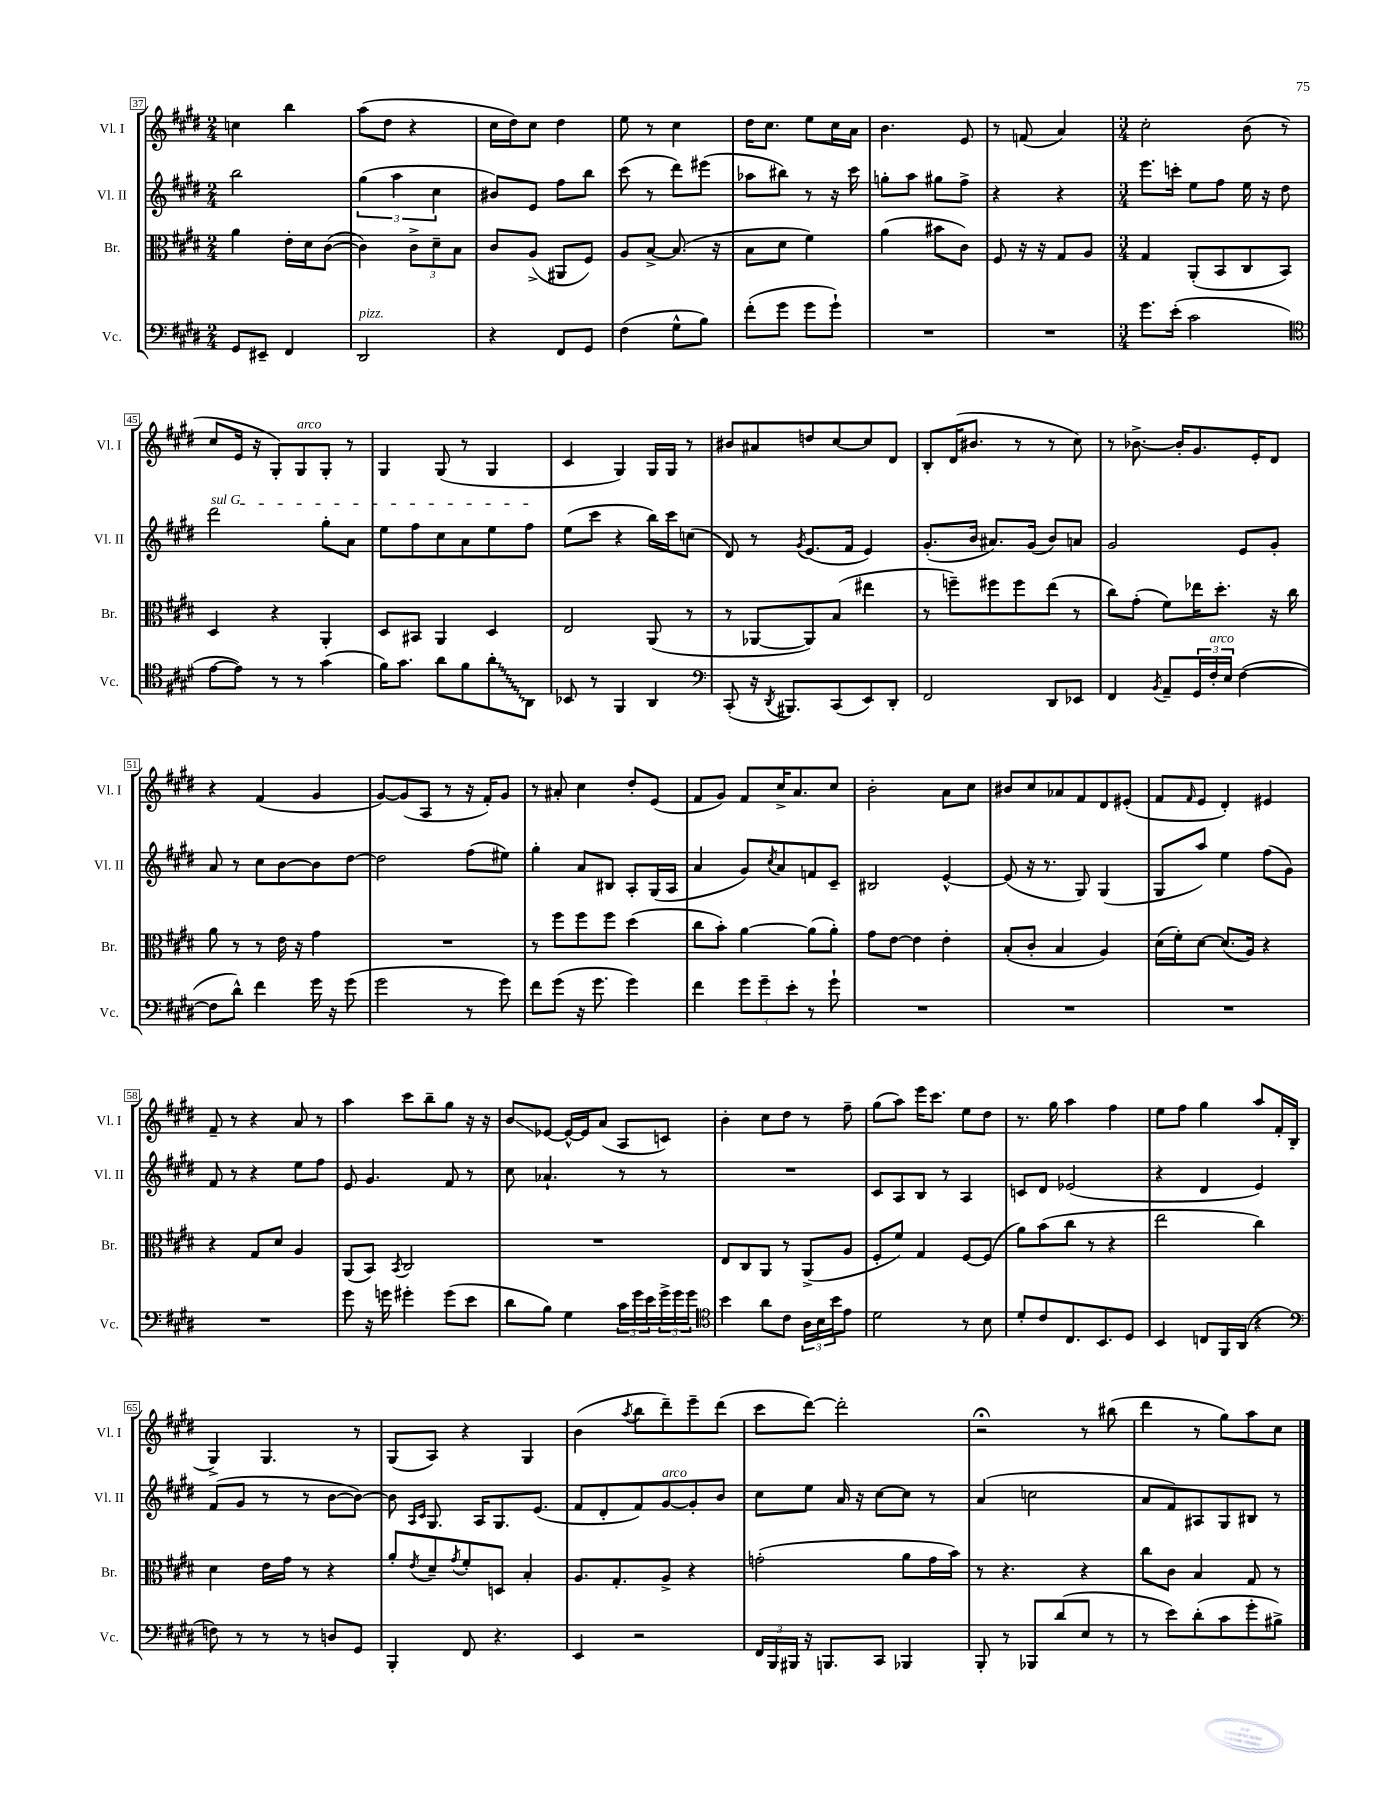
<<
\new StaffGroup <<
\new Staff = "s0" \with { instrumentName = "Vl. I" shortInstrumentName = "Vl. I" } {
    \clef treble \key e \major \numericTimeSignature \time 2/4
    c''4 b''4 |
    a''8( dis''8 r4 |
    cis''16 dis''16) cis''8 dis''4 |
    e''8 r8 cis''4 |
    dis''16 cis''8. e''8 cis''16 a'16 |
    b'4. e'8 |
    r8 f'8( a'4) |
    \numericTimeSignature \time 3/4 cis''2-. b'8( r8 |
    cis''8 e'16 r16 gis8-.) gis8^\markup { \italic "arco" } gis8-. r8 |
    gis4 gis8( r8 gis4 |
    cis'4 gis4) gis16 gis16 r8 |
    bis'8 ais'8 d''8 cis''8~ cis''8 dis'8 |
    b8-. dis'16( bis'8. r8 r8 cis''8) |
    r8 bes'8.~-> bes'16-. gis'8. e'16-. dis'8 |
    r4 fis'4( gis'4 |
    gis'8~) gis'8( a8 r8 r16 fis'16-.) gis'8 |
    r8 ais'8-. cis''4 dis''8-. e'8( |
    fis'8 gis'8) fis'8 cis''16-> a'8. cis''8 |
    b'2-. a'8 cis''8 |
    bis'8 cis''8 aes'8 fis'8 dis'8 eis'8-.( |
    fis'8 \grace { fis'16 } e'8 dis'4-.) eis'4 |
    fis'8-- r8 r4 a'8 r8 |
    a''4 cis'''8 b''8-- gis''8 r16 r16 |
    b'8\glissando ees'8~ ees'16~-^ ees'16 a'8( a8 c'8) |
    b'4-. cis''8 dis''8 r8 fis''8-- |
    gis''8( a''8) e'''16 cis'''8. e''8 dis''8 |
    r8. gis''16 a''4 fis''4 |
    e''8 fis''8 gis''4 a''8 fis'16-. b16( |
    gis4->) gis4. r8 |
    gis8( a8) r4 gis4 |
    b'4( \acciaccatura { a''8 } b''8 dis'''8--) e'''8-- dis'''8( |
    cis'''8 dis'''8~) dis'''2-. |
    r2\fermata r8 bis''8( |
    dis'''4 r8 gis''8) a''8 cis''8 \bar "|." |
}
\new Staff = "s1" \with { instrumentName = "Vl. II" shortInstrumentName = "Vl. II" } {
    \clef treble \key e \major \numericTimeSignature \time 2/4
    b''2 |
    \tuplet 3/2 { gis''4( a''4 cis''4 } |
    bis'8) e'8 fis''8 b''8 |
    cis'''8( r8 dis'''8) eis'''8( |
    aes''8 bis''8) r8 r16 cis'''16 |
    g''8-. a''8 gis''8 fis''8-> |
    r4 r4 |
    \numericTimeSignature \time 3/4 e'''8. c'''16-. e''8 fis''8 e''16 r16 dis''8 |
    \once \override TextSpanner.bound-details.left.text = \markup { \italic "sul G" } dis'''2\startTextSpan gis''8-. a'8 |
    e''8 fis''8 cis''8 a'8 e''8 fis''8\stopTextSpan |
    e''8( cis'''8 r4 b''16) cis'''16 c''8( |
    dis'8) r8 \acciaccatura { gis'8 } e'8.( fis'16 e'4) |
    gis'8.-.( b'16 ais'8.) gis'16( b'8) a'8 |
    gis'2 e'8 gis'8-. |
    a'8 r8 cis''8 b'8~ b'8 dis''8~ |
    dis''2 fis''8( eis''8) |
    gis''4-. a'8 bis8 a8-. gis16( a16 |
    a'4 gis'8) \acciaccatura { cis''8 } a'8 f'8 cis'8-- |
    bis2 e'4~-^ |
    e'8( r16 r8. gis8) gis4( |
    gis8 a''8) e''4 fis''8( gis'8) |
    fis'8 r8 r4 e''8 fis''8 |
    e'8 gis'4. fis'8 r8 |
    cis''8 aes'4.-! r8 r8 |
    R2. |
    cis'8 a8 b8 r8 a4 |
    c'8 dis'8 ees'2( |
    r4 dis'4 e'4) |
    fis'8( gis'8 r8 r8 b'8~ b'8~) |
    b'8 \grace { a16 cis'16 } gis8. a16 gis8. e'8.( |
    fis'8 dis'8-. fis'8) gis'8~^\markup { \italic "arco" } gis'8-. b'8 |
    cis''8 e''8 a'16 r16 cis''8~ cis''8 r8 |
    a'4( c''2 |
    a'8 fis'8) ais8 gis8 bis8 r8 \bar "|." |
}
\new Staff = "s2" \with { instrumentName = "Br." shortInstrumentName = "Br." } {
    \clef alto \key e \major \numericTimeSignature \time 2/4
    a'4 e'16-. dis'16 cis'8~( |
    cis'4) \tuplet 3/2 { cis'8-> dis'8-- b8 } |
    cis'8 a8->( ais,8 fis8) |
    a8 b8~-> b8.( r16 |
    b8 dis'8 fis'4) |
    a'4( bis'8 cis'8) |
    fis8 r16 r16 gis8 a8 |
    \numericTimeSignature \time 3/4 gis4 a,8-.( b,8 cis8 b,8) |
    dis4 r4 a,4-. |
    dis8 bis,8 a,4 dis4 |
    e2 a,8( r8 |
    r8 aes,8~ aes,8) b8( eis''4 |
    r8 f''8--) fis''8 fis''8 e''8( r8 |
    cis''8) gis'8-.( fis'8) ees''16 dis''8.-. r16 cis''16 |
    a'8 r8 r8 e'16 r16 gis'4 |
    R2. |
    r8 fis''8 fis''8 fis''8 dis''4( |
    cis''8 b'8-.) a'4~ a'8( a'8-.) |
    gis'8 e'8~ e'4 e'4-. |
    b8-.( cis'8-. b4 a4) |
    dis'16( fis'16-.) dis'8~ dis'8.( a16) r4 |
    r4 gis8 dis'8 a4 |
    a,8( b,8) \acciaccatura { b,8 } cis2 |
    R2. |
    e8 cis8 a,8 r8 a,8->( a8 |
    fis8-. fis'8) gis4 fis8~ fis8( |
    a'8) b'8( cis''8 r8 r4 |
    e''2 cis''4) |
    dis'4 e'16 gis'16 r8 r4 |
    a'8-. \acciaccatura { e'8 } dis'8-- \acciaccatura { gis'8 } fis'8-. d8 b4-. |
    a8. gis8.-. a8-> r4 |
    g'2-.( a'8 g'16 b'16) |
    r8 r4. r4 |
    cis''8 cis'8 b4 gis8 r8 \bar "|." |
}
\new Staff = "s3" \with { instrumentName = "Vc." shortInstrumentName = "Vc." } {
    \clef bass \key e \major \numericTimeSignature \time 2/4
    gis,8 eis,8-- fis,4 |
    dis,2^\markup { \italic "pizz." } |
    r4 fis,8 gis,8 |
    fis4( gis8-^ b8) |
    fis'8-.( gis'8 gis'8 gis'8-!) |
    R2 |
    R2 |
    \numericTimeSignature \time 3/4 gis'8. e'16-.( cis'2 |
    \clef tenor e'8~ e'8) r8 r8 gis'4( |
    fis'16) gis'8. a'8 fis'8 \once \override Glissando.style = #'zigzag a'8-.\glissando a,8 |
    bes,8 r8 fis,4 a,4 |
    \clef bass cis,8-.( r16 \acciaccatura { dis,8 } bis,,8.) cis,8( e,8) dis,8-. |
    fis,2 dis,8 ees,8 |
    fis,4 \acciaccatura { b,8 } a,8-- \tuplet 3/2 { gis,16 fis16-.^\markup { \italic "arco" } e16 } fis4~( |
    fis8 dis'8-^) fis'4 gis'16 r16 gis'8( |
    gis'2 r8 gis'8) |
    fis'8 gis'8( r16 gis'8. gis'4) |
    fis'4 \tuplet 3/2 { gis'8 gis'8-- e'8-. } r8 gis'8-! |
    R2. |
    R2. |
    R2. |
    R2. |
    gis'8 r16 g'16 gis'4-. gis'8( e'8 |
    dis'8 b8) gis4 \tuplet 3/2 { cis'16 gis'16 e'16 } \tuplet 3/2 { gis'16-> gis'16 gis'16 } |
    \clef tenor b'4 a'8 cis'8 \tuplet 3/2 { a16 b16 b'16 } e'8 |
    dis'2 r8 b8 |
    dis'8-. cis'8 cis8. b,8. dis8 |
    b,4 c8 fis,16 a,16( r4 |
    \clef bass f8) r8 r8 r8 d8 gis,8 |
    b,,4-. fis,8 r4. |
    e,4 r2 |
    \tuplet 3/2 { fis,16 b,,16 bis,,16 } r16 b,,8. cis,8 bes,,4 |
    b,,8-. r8 bes,,8 dis'8( e8 r8 |
    r8 e'8) dis'8-.( cis'8 gis'8-. bis8->) \bar "|." |
}
>>
>>
\layout { \context { \Score currentBarNumber = #37 \override BarNumber.stencil = #(make-stencil-boxer 0.1 0.3 ly:text-interface::print) } }
